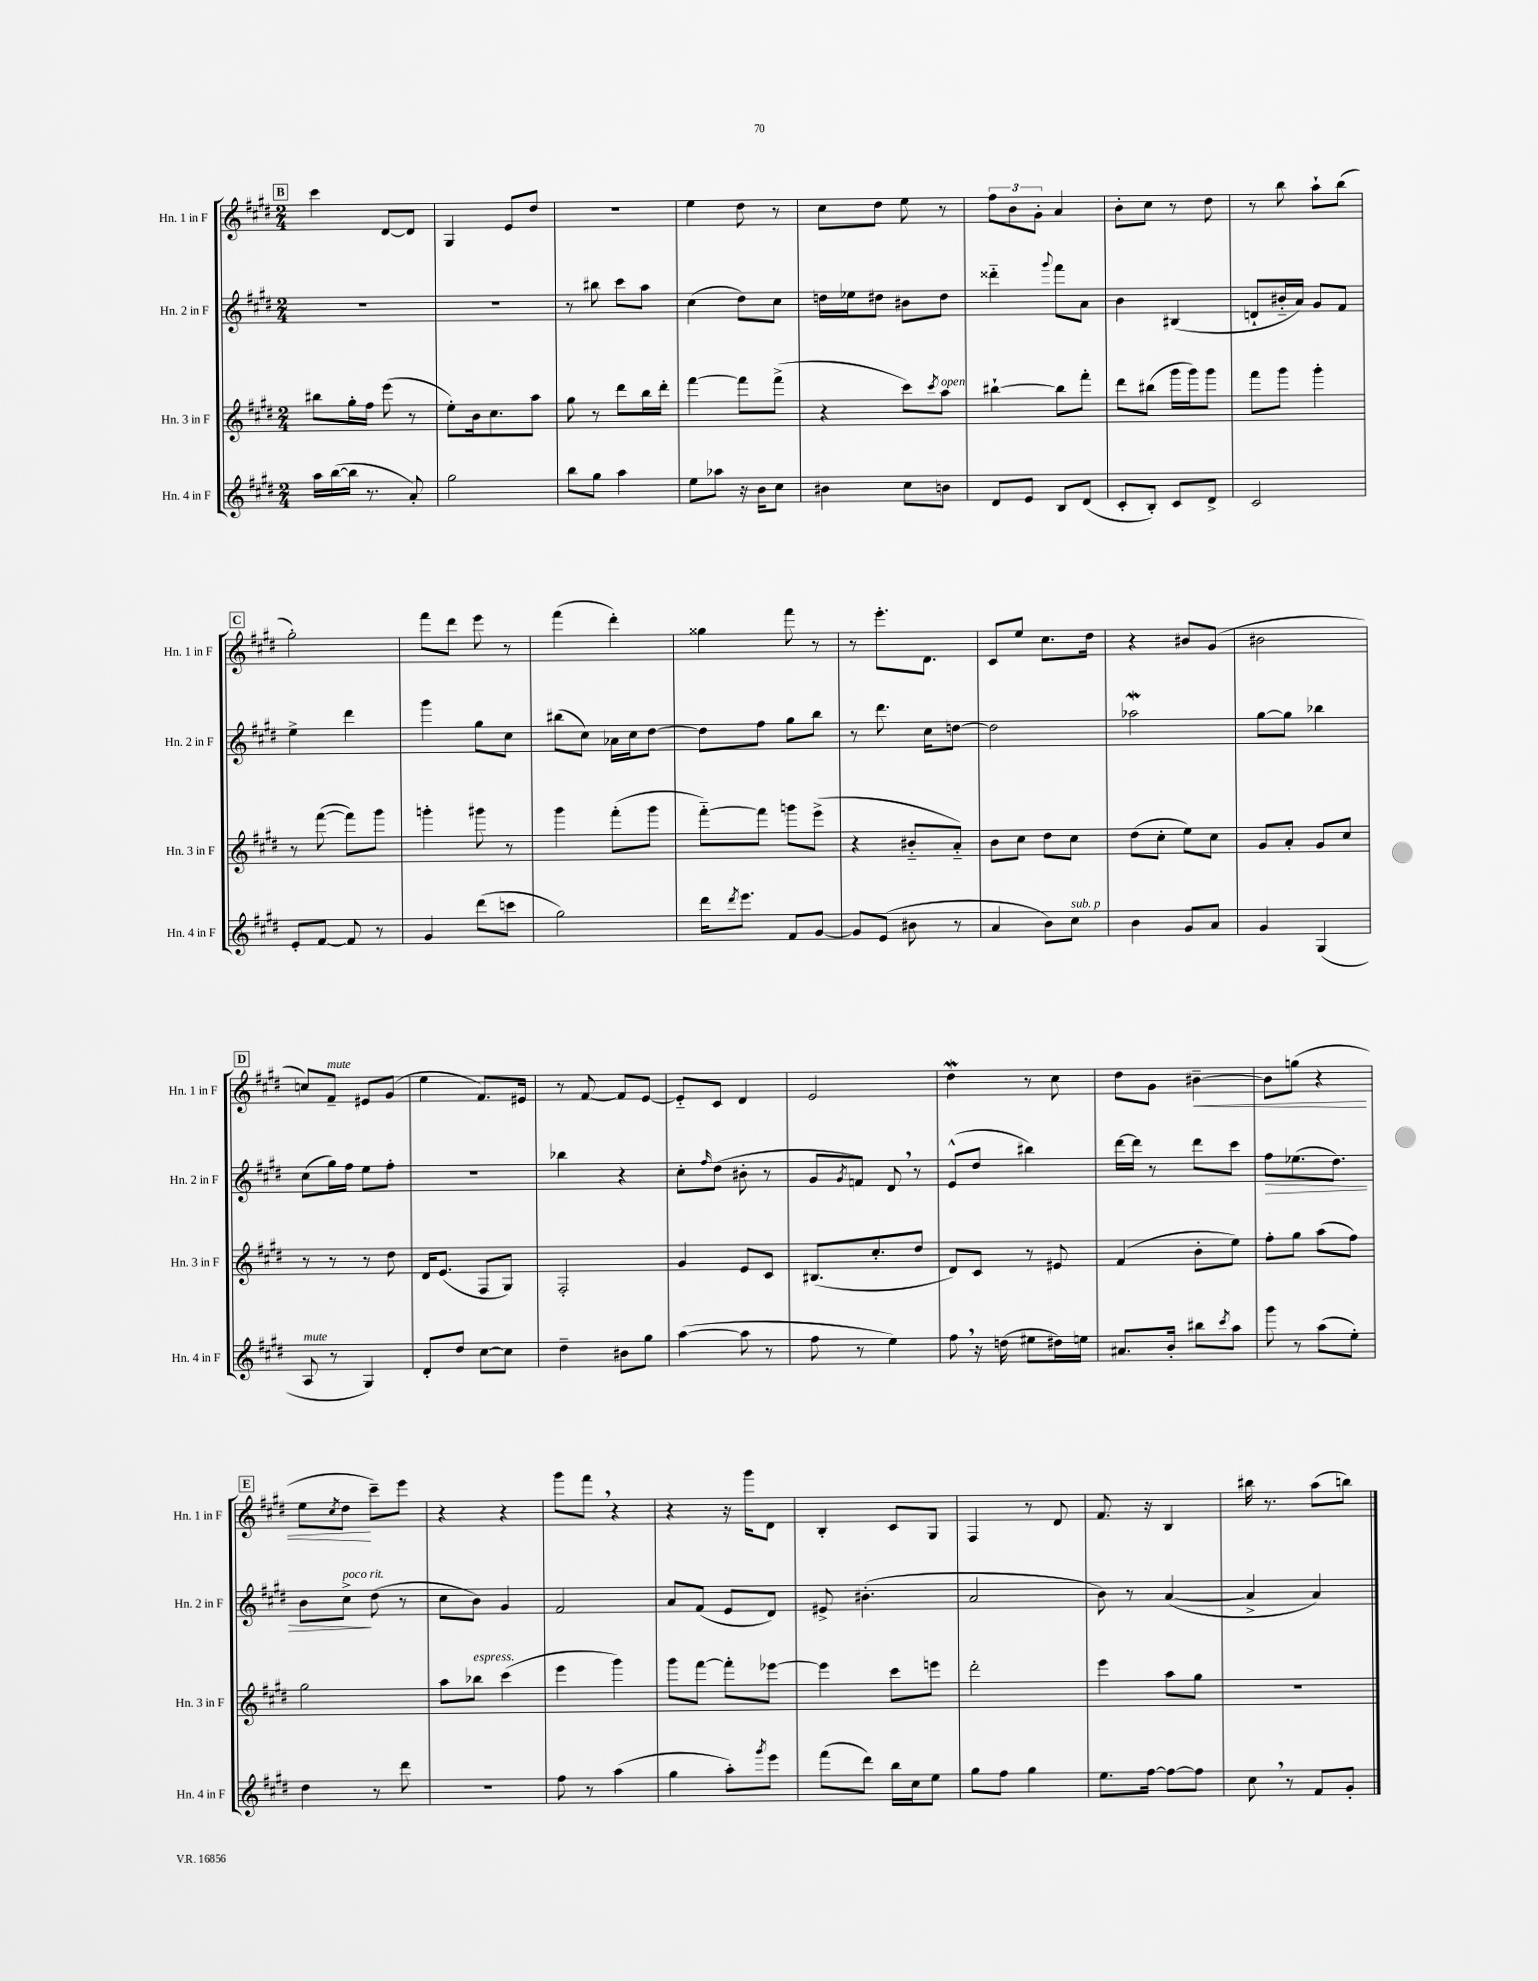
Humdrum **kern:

**kern	**kern	**kern	**kern
*staff4	*staff3	*staff2	*staff1
*clefG2	*clefG2	*clefG2	*clefG2
*k[f#c#g#d#]	*k[f#c#g#d#]	*k[f#c#g#d#]	*k[f#c#g#d#]
*M2/4	*M2/4	*M2/4	*M2/4
16aa	8bb#	2r	4ccc#
([16bb	.	.	.
16bb]	16gg#'	.	.
8.r	16ff#	.	.
.	(8eee	.	[8d#
8a')	8r	.	8d#]
=	=	=	=
2gg#	8ee')	2r	4G#
.	16b	.	.
.	8.cc#	.	.
.	.	.	8e
.	8aa	.	8dd#
=	=	=	=
8bb	8gg#	8r	2r
8gg#	8r	8bb#	.
4aa	8ddd#	8ccc#	.
.	16bb	8aa	.
.	16ddd#'	.	.
=	=	=	=
8ee	[4fff#	(4cc#	4ee
8aa-	.	.	.
16r	8fff#]	8dd#)	8dd#
16b	.	.	.
8cc#	(8fff#^	8cc#	8r
=	=	=	=
4b#	4r	16dd	8cc#
.	.	16ee-	.
.	.	8dd#	8dd#
8cc#	8ccc#)	8b#	8ee
.	8qccc#	.	.
8b	8aa	8dd#	8r
=	=	=	=
8d#	[4bb#`	4ddd##'~	12ff#
.	.	.	12b
8e	.	.	.
.	.	.	12g#'
.	.	8qqggg#	.
8B	8bb#]	8fff#	4a
(8d#	8fff#'	8a	.
=	=	=	=
8c#'	8ddd#	4b	8b'
8B')	(8bb#	.	8cc#
8c#	16ggg#	(4B#	8r
.	16ggg#)	.	.
8d#^	8ggg#	.	8dd#
=	=	=	=
2c#	8fff#	8d`	8r
.	8ggg#	16b#'~	8bb
.	.	16a)	.
.	4ggg#'	8g#	8aa`
.	.	8f#	(8bb
=	=	=	=
8e'	8r	4ee^	2gg#')
[8f#	([8fff#	.	.
8f#]	8fff#])	4ddd#	.
8r	8ggg#	.	.
=	=	=	=
4g#	4ggg'	4ggg#	8fff#
.	.	.	8ddd#
(8ddd#	8ggg#	8gg#	8eee
8ccc	8r	8cc#	8r
=	=	=	=
2gg#)	4ggg#	(8bb#	(4fff#
.	.	8cc#)	.
.	(8fff#'	16a-	4ddd#')
.	.	16cc#	.
.	8ggg#	[8dd#	.
=	=	=	=
16ddd#	[8fff#'~)	8dd#]	4gg##
8qddd#	.	.	.
8.eee	.	.	.
.	8fff#]	8ff#	.
8f#	8ggg	8gg#	8fff#
[8g#	(8eee^	8bb	8r
=	=	=	=
8g#]	4r	8r	8r
(8e	.	8.ddd#	8.eee'
8b#	8b#'~	.	.
.	.	16cc#	8.d#
8r	8a'~)	[8dd	.
=	=	=	=
4a	8b	2dd]	8c#
.	8cc#	.	8ee
8b)	8dd#	.	8.cc#
8cc#	8cc#	.	.
.	.	.	16dd#
=	=	=	=
4b	(8dd#	2aa-	4r
.	8cc#'	.	.
8g#	8ee)	.	8b#
8a	8cc#	.	(8g#
=	=	=	=
4g#	8g#	[8gg#	2b#
.	8a'	8gg#]	.
(4G#	8g#	4bb-	.
.	8cc#	.	.
=	=	=	=
8A	8r	(8cc#	8cc)
8r	8r	16gg#)	8f#~
.	.	16ff#	.
4G#)	8r	8ee	8e#
.	8dd#	8ff#'	(8g#
=	=	=	=
8d#'	16d#	2r	4ee
.	(8.e	.	.
8dd#	.	.	.
[8cc#	8F#	.	8.f#)
8cc#]	8G#)	.	.
.	.	.	16e#
=	=	=	=
4dd#~	2F#'	4bb-	8r
.	.	.	[8f#
8b#	.	4r	8f#]
8gg#	.	.	[8e
=	=	=	=
([4aa	4g#	8cc#'	8e'~]
.	.	16qqff#	.
.	.	(8dd#	8c#
8aa]	8e	8b#'	4d#
8r	8c#	8r	.
=	=	=	=
8ff#	(8.B#	8g#	2e
.	.	8qg#	.
8r	.	8f)	.
.	8.cc#'	.	.
4ee)	.	8d#	.
.	8dd#	8r	.
=	=	=	=
8ff#	8d#)	(8e^^	4dd#
16r	8c#	8dd#	.
(16dd	.	.	.
8ee#	8r	4bb#)	8r
16dd#)	8e#	.	8cc#
16ee	.	.	.
=	=	=	=
8.a#	(4f#	[16ddd#	8dd#
.	.	16ddd#]	.
.	.	8r	8g#
16b'	.	.	.
8bb#	8b'	8ddd#	[4b#~
8qccc#	.	.	.
8aa	8ee)	8ccc#	.
=	=	=	=
8ggg#	8ff#'	8ff#	8b#]
8r	8gg#	(8.ee-	(8gg
(8aa	(8aa	.	4r
.	.	8.dd#)	.
8ee')	8ff#)	.	.
=	=	=	=
4dd#	2gg#	8b	8ee
.	.	.	8qcc#
.	.	8cc#^	8dd#
8r	.	(8dd#	8ccc#~)
8ddd#	.	8r	8eee
=	=	=	=
2r	8aa	8cc#	4r
.	8bb-	8b)	.
.	(4ccc#	4g#	4r
=	=	=	=
8ff#	4eee	2f#	8ggg#
8r	.	.	8fff#
(4aa	4ggg#)	.	4r
=	=	=	=
4gg#	8ggg#	8a	4r
.	[8fff#	(8f#	.
8aa')	8fff#']	8e	16r
.	.	.	16ggg#
8qggg#	.	.	.
8eee	[8eee-	8d#)	8d#
=	=	=	=
(8fff#	4eee-]	8e#^	4B'
8ddd#)	.	(4.b#'	.
16bb	8ccc#	.	8c#
16cc#	.	.	.
8ee	8eee	.	8G#
=	=	=	=
8gg#	2ddd#'	2a	4F#
8ff#	.	.	.
4gg#	.	.	8r
.	.	.	8d#
=	=	=	=
8.ee	4eee	8b)	8.f#
.	.	8r	.
[16ff#	.	.	16r
8ff#_	8aa	([4a	4B
8ff#]	8gg#	.	.
=	=	=	=
8cc#	2r	4a^]	16bb#
.	.	.	8.r
8r	.	.	.
8f#	.	4a)	(8aa
8g#'	.	.	8bb)
==	==	==	==
*-	*-	*-	*-
